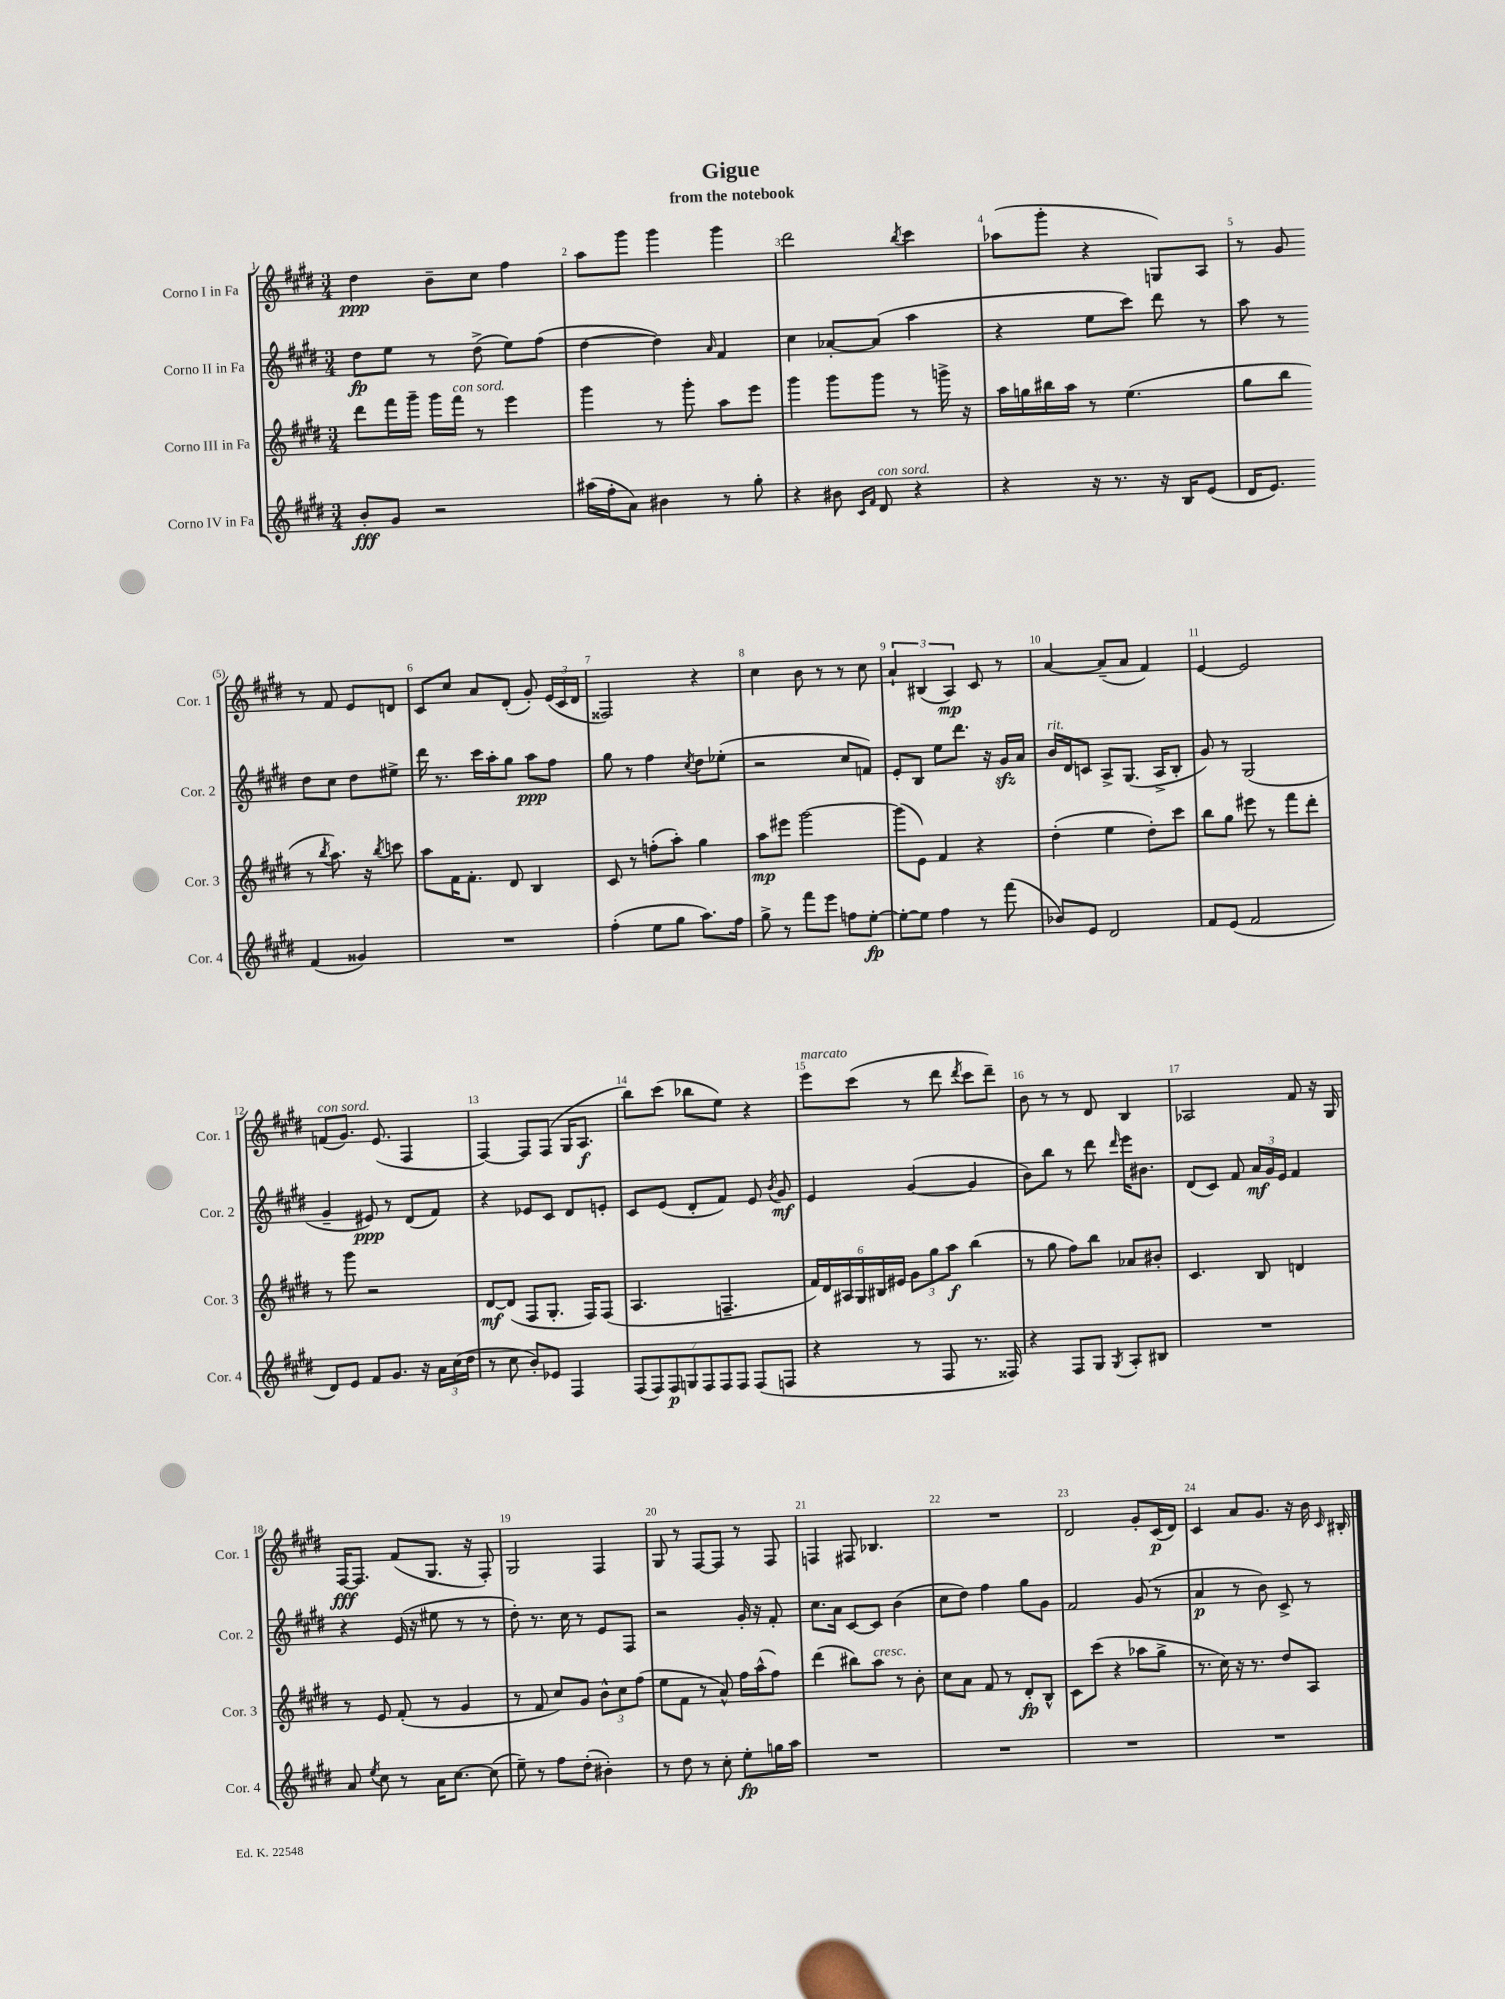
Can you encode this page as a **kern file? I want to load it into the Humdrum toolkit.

**kern	**dynam	**kern	**dynam	**kern	**dynam	**kern	**dynam
*part4	*part4	*part3	*part3	*part2	*part2	*part1	*part1
*staff4	*staff4	*staff3	*staff3	*staff2	*staff2	*staff1	*staff1
*I"Corno IV in Fa	*	*I"Corno III in Fa	*	*I"Corno II in Fa	*	*I"Corno I in Fa	*
*I'Cor. 4	*	*I'Cor. 3	*	*I'Cor. 2	*	*I'Cor. 1	*
*clefG2	*	*clefG2	*	*clefG2	*	*clefG2	*
*k[f#c#g#d#]	*	*k[f#c#g#d#]	*	*k[f#c#g#d#]	*	*k[f#c#g#d#]	*
*M3/4	*	*M3/4	*	*M3/4	*	*M3/4	*
=1	=1	=1	=1	=1	=1	=1	=1
8b'/L	fff	8ddd#\L	.	8dd#\L	fp	4dd#\	ppp
8g#/J	.	16fff#\L	.	8ee\J	.	.	.
.	.	16ggg#~\JJ	.	.	.	.	.
2r	.	16ggg#\LL	.	8r	.	8b~\L	.
!	!	!LO:TX:a:i:t=con sord.	!	!	!	!	!
.	.	16fff#\JJ	.	.	.	.	.
.	.	8r	.	(8dd#^\	.	8cc#\J	.
.	.	4eee\	.	8ee\L)	.	4ff#\	.
.	.	.	.	(8ff#\J	.	.	.
=2	=2	=2	=2	=2	=2	=2	=2
(16aa#X\LL	.	4ggg#\	.	[4dd#\	.	8aa\L	.
16ff#'\J	.	.	.	.	.	.	.
8a\J)	.	.	.	.	.	8ggg#\J	.
4b#X\	.	8r	.	4dd#\])	.	4ggg#\	.
.	.	8ggg#'\	.	.	.	.	.
.	.	.	.	16qqa/	.	.	.
8r	.	8aa\L	.	4f#/	.	4ggg#\	.
8gg#'\	.	8eee\J	.	.	.	.	.
=3	=3	=3	=3	=3	=3	=3	=3
4r	.	4ggg#\	.	4cc#\	.	2ddd#\	.
8b#X\	.	8ggg#\L	.	[8a-X'/L	.	.	.
16qqc#/LL	.	.	.	.	.	.	.
16qqf#/JJ	.	.	.	.	.	.	.
!LO:TX:a:i:t=con sord.	!	!	!	!	!	!	!
8d#/	.	8ggg#\J	.	(8a-/J]	.	.	.
.	.	.	.	.	.	8qbb/	.
4r	.	8r	.	4aa\	.	4ccc#\	.
.	.	16gggn^\	.	.	.	.	.
.	.	16r	.	.	.	.	.
=4	=4	=4	=4	=4	=4	=4	=4
4r	.	16aa\LL	.	4r	.	(8aa-X\L	.
.	.	16ggn\	.	.	.	.	.
.	.	16bb#X\	.	.	.	8ggg#'\J	.
.	.	16aa\JJ	.	.	.	.	.
16r	.	8r	.	8ee\L	.	4r	.
8.r	.	.	.	.	.	.	.
.	.	(4.ee\	.	8ccc#\J)	.	.	.
16r	.	.	.	8ddd#\	.	8Gn/L)	.
16B/KL	.	.	.	.	.	.	.
(8e/J	.	.	.	8r	.	8A/J	.
=5	=5	=5	=5	=5	=5	=5	=5
16d#/KL	.	8gg#\L	.	8aa\	.	8r	.
8.e/J)	.	.	.	.	.	.	.
.	.	8bb\J	.	8r	.	8g#/	.
(4f#/	.	8r	.	8dd#\L	.	8r	.
.	.	8qbb/	.	.	.	.	.
.	.	8.aa\)	.	8cc#\J	.	8f#/	.
4g##X/)	.	.	.	8dd#\L	.	8e/L	.
.	.	16r	.	.	.	.	.
.	.	8qbb/	.	.	.	.	.
.	.	8cccn\	.	8ee#X^\J	.	8dn/J	.
!!LO:LB:g=z
=6	=6	=6	=6	=6	=6	=6	=6
2.r	.	8aa\L	.	16ddd#\	.	8c#/L	.
.	.	.	.	8.r	.	.	.
.	.	16f#\K	.	.	.	8cc#/J	.
.	.	8.f#'\J	.	.	.	.	.
.	.	.	.	16ccc#\LL	.	8a/L	.
.	.	.	.	16aa'\J	.	.	.
.	.	8d#/	.	8gg#\J	.	(8d#'/J	.
.	.	4B/	.	8aa\L	ppp	8g#'/)	.
.	.	.	.	8ff#\J	.	(24e/LL	.
.	.	.	.	.	.	24c#/	.
.	.	.	.	.	.	24d#/JJ	.
=7	=7	=7	=7	=7	=7	=7	=7
(4ff#'\	.	8c#/	.	8gg#\	.	2F##X/)	.
.	.	8r	.	8r	.	.	.
8ee\L	.	(8ffn'\L	.	4ff#\	.	.	.
8gg#\J	.	8aa'\J)	.	.	.	.	.
.	.	.	.	8qcc#/	.	.	.
8.aa\L)	.	4gg#\	.	8dd#\L	.	4r	.
.	.	.	.	(8ee-X'\J	.	.	.
16ff#\Jk	.	.	.	.	.	.	.
=8	=8	=8	=8	=8	=8	=8	=8
8gg#^\	.	8aa\L	mp	2r	.	4cc#\	.
8r	.	8eee#X\J	.	.	.	.	.
8fff#\L	.	[2ggg#\	.	.	.	8b\	.
8eee\J	.	.	.	.	.	8r	.
8ffn\L	.	.	.	8cc#/L	.	8r	.
[8ee'\J	fp	.	.	8fn/J)	.	8cc#\	.
=9	=9	=9	=9	=9	=9	=9	=9
8ee'\L_	.	(8ggg#\L]	.	8e'/L	.	6a`/	.
8ee\J]	.	8e\J)	.	8B/J	.	.	.
.	.	.	.	.	.	(6B#X/	.
4ff#\	.	4f#/	.	8ee\L	.	.	.
.	.	.	.	.	.	6A/)	mp
.	.	.	.	8.ddd#\J	.	.	.
8r	.	4r	.	.	.	8c#/	.
.	.	.	.	16r	.	.	.
(8fff#\	.	.	.	16g#zz/LL	.	8r	.
.	.	.	.	16a/JJ	.	.	.
=10	=10	=10	=10	=10	=10	=10	=10
!	!	!	!	!LO:TX:a:i:t=rit.	!	!	!
8b-X/L)	.	(4dd#'\	.	16b/LL	.	[4a/	.
.	.	.	.	16d#/J	.	.	.
8e/J	.	.	.	8cn/J	.	.	.
2d#/	.	4ee\	.	8A^/L	.	(8a~/L]	.
.	.	.	.	(8.G#/J	.	8a/J	.
.	.	8dd#'\L)	.	.	.	4f#/)	.
.	.	.	.	16A^/KL	.	.	.
.	.	8ccc#\J	.	8B'/J	.	.	.
=11	=11	=11	=11	=11	=11	=11	=11
8f#/L	.	8bb\L	.	8g#/)	.	[4e/	.
(8e/J	.	8gg#\J	.	8r	.	.	.
2f#/	.	8eee#X\	.	(2G#/	.	2e/]	.
.	.	8r	.	.	.	.	.
.	.	8fff#\L	.	.	.	.	.
.	.	8ddd#'\J	.	.	.	.	.
!!LO:LB:g=z
=12	=12	=12	=12	=12	=12	=12	=12
!	!	!	!	!	!	!LO:TX:a:i:t=con sord.	!
8d#/L)	.	8r	.	4g#~/	.	(8fn/L	.
8e/J	.	8ggg#\	.	.	.	8.g#/J)	.
8f#/L	.	2r	.	8e#X/)	ppp	.	.
.	.	.	.	.	.	(8.e/	.
8.g#/J	.	.	.	8r	.	.	.
.	.	.	.	(8d#/L	.	4F#/	.
16r	.	.	.	.	.	.	.
24a\LL	.	.	.	8f#/J)	.	.	.
(24cc#\	.	.	.	.	.	.	.
24dd#\JJ	.	.	.	.	.	.	.
=13	=13	=13	=13	=13	=13	=13	=13
8r	.	[8d#/L	mf	4r	.	[4F#/)	.
8cc#\	.	(8d#/J]	.	.	.	.	.
8b'/L)	.	8F#/L	.	8e-X/L	.	8F#/L]	.
8e-X/J	.	8.G#'/J	.	8c#/J	.	(8F#/J	.
4F#/	.	.	.	8d#/L	.	16G#/KL	.
.	.	16F#/KL)	.	.	.	8.A/J	f
.	.	(8F#/J	.	8en'/J	.	.	.
=14	=14	=14	=14	=14	=14	=14	=14
(14F#/L	.	4.A/	.	8c#/L	.	8bb\L)	.
14F#/)	.	.	.	.	.	.	.
.	.	.	.	(8e/J	.	(8ccc#\J	.
14F#/	p	.	.	.	.	.	.
14Gn/	.	.	.	.	.	.	.
.	.	.	.	8d#'/L	.	8bb-X\L	.
14F#/	.	.	.	.	.	.	.
14F#/	.	.	.	.	.	.	.
.	.	4.Fn~/	.	8f#/J)	.	8ee\J)	.
14F#/J	.	.	.	.	.	.	.
(8F#/L	.	.	.	8e/	.	4r	.
.	.	.	.	8qb/	.	.	.
8Fn/J	.	.	.	8g#/	mf	.	.
=15	=15	=15	=15	=15	=15	=15	=15
!	!	!	!	!	!	!LO:TX:a:i:t=marcato	!
4r	.	24f#/LL)	.	4e/	.	8eee\L	.
.	.	24d#/	.	.	.	.	.
.	.	24A#X/	.	.	.	.	.
.	.	24G#/	.	.	.	(8ccc#\J	.
.	.	24B#X/	.	.	.	.	.
.	.	24e#X/JJ	.	.	.	.	.
8r	.	12g#\L	.	([4g#/	.	8r	.
.	.	12gg#\	.	.	.	.	.
8F#/	.	.	.	.	.	8ddd#\	.
.	.	12aa\J	f	.	.	.	.
.	.	.	.	.	.	8qddd#/	.
8.r	.	(4bb\	.	4g#/]	.	8ccc#\L	.
.	.	.	.	.	.	8ddd#~\J)	.
16F##X/)	.	.	.	.	.	.	.
=16	=16	=16	=16	=16	=16	=16	=16
4r	.	8r	.	8b\L)	.	8b\	.
.	.	8gg#\	.	8bb\J	.	8r	.
8F#/L	.	8ff#\L)	.	8r	.	8r	.
8G#/J	.	8bb\J	.	8ddd#\	.	8d#/	.
8qG#/	.	.	.	16qqddd#/	.	.	.
8A'/L	.	8a-X/L	.	16eee\KL	.	4B/	.
.	.	.	.	8.b#X\J	.	.	.
8B#X/J	.	8b#X'/J	.	.	.	.	.
=17	=17	=17	=17	=17	=17	=17	=17
2.r	.	4.c#/	.	(8d#/L	.	2A-X/	.
.	.	.	.	8c#/J)	.	.	.
.	.	.	.	8f#/	.	.	.
.	.	8B/	.	24a/LL	mf	.	.
.	.	.	.	24g#/	.	.	.
.	.	.	.	24e/JJ	.	.	.
.	.	4dn/	.	4f#/	.	8f#/	.
.	.	.	.	.	.	16r	.
.	.	.	.	.	.	16G#/	.
!!LO:LB:g=z
=18	=18	=18	=18	=18	=18	=18	=18
8a/	.	8r	.	4r	.	[16F#/KL	fff
.	.	.	.	.	.	8.F#/J]	.
8qee/	.	.	.	.	.	.	.
8cc#\	.	8e/	.	.	.	.	.
8r	.	(8f#'/	.	(16e/	.	(8f#/L	.
.	.	.	.	16r	.	.	.
16a\KL	.	8r	.	8ee#X\	.	8.G#/J	.
[8.cc#\J	.	.	.	.	.	.	.
.	.	4g#/	.	8r	.	.	.
.	.	.	.	.	.	16r	.
(8cc#\]	.	.	.	8r	.	8F#'/)	.
=19	=19	=19	=19	=19	=19	=19	=19
8ee~\)	.	8r	.	8dd#'\)	.	2G#/	.
8r	.	8f#/	.	8.r	.	.	.
8ff#\L	.	8cc#/L)	.	.	.	.	.
.	.	.	.	16cc#\	.	.	.
(8dd#'\J	.	8g#/J	.	8r	.	.	.
4b#X'\)	.	12b^^\L	.	8e/L	.	4F#/	.
.	.	12cc#\	.	.	.	.	.
.	.	.	.	8F#/J	.	.	.
.	.	(12ff#\J	.	.	.	.	.
=20	=20	=20	=20	=20	=20	=20	=20
8r	.	8ee\L	.	2r	.	8G#/	.
8dd#\	.	8f#\J	.	.	.	8r	.
8r	.	8r	.	.	.	[8F#/L	.
8cc#'\	.	8a^^/)	.	.	.	8F#/J]	.
8ee'\L	fp	16ff#\LL	.	16g#'/	.	8r	.
.	.	(16aa^^\J	.	16r	.	.	.
16ggn\L	.	8ff#\J)	.	8f#'/	.	8F#/	.
16aa\JJ	.	.	.	.	.	.	.
=21	=21	=21	=21	=21	=21	=21	=21
2.r	.	(4ddd#\	.	8.cc#\L	.	4Fn/	.
.	.	.	.	16a\Jk	.	.	.
.	.	8bb#X\L)	.	[8c#/L	.	8F#X/	.
!	!	!LO:TX:a:i:t=cresc.	!	!	!	!	!
.	.	8aa\J	.	8c#/J]	.	4.B-X/	.
.	.	8r	.	(4b\	.	.	.
.	.	8b'\	.	.	.	.	.
=22	=22	=22	=22	=22	=22	=22	=22
2.r	.	8cc#\L	.	8cc#\L	.	2.r	.
.	.	8a\J	.	8dd#\J)	.	.	.
.	.	8f#/	.	4ff#\	.	.	.
.	.	8r	.	.	.	.	.
.	.	8d#'/L	fp	8gg#\L	.	.	.
.	.	8B^^/J	.	8g#\J	.	.	.
=23	=23	=23	=23	=23	=23	=23	=23
2.r	.	8c#\L	.	2f#/	.	2d#/	.
.	.	(8ccc#\J	.	.	.	.	.
.	.	4r	.	.	.	.	.
.	.	8aa-X\L	.	(8g#/	.	8g#'/L	.
.	.	8gg#^\J	.	8r	.	(16c#/L	p
.	.	.	.	.	.	16d#/JJ)	.
=24	=24	=24	=24	=24	=24	=24	=24
2.r	.	8.r	.	4a/	p	4c#/	.
.	.	16cc#\)	.	.	.	.	.
.	.	16r	.	8r	.	8a/L	.
.	.	8.r	.	.	.	.	.
.	.	.	.	8b\)	.	8.g#/J	.
.	.	8dd#/L	.	8c#^/	.	.	.
.	.	.	.	.	.	16r	.
.	.	8A/J	.	8r	.	16b\	.
.	.	.	.	.	.	16qqc#/	.
.	.	.	.	.	.	16B#X'/	.
==	==	==	==	==	==	==	==
*-	*-	*-	*-	*-	*-	*-	*-
